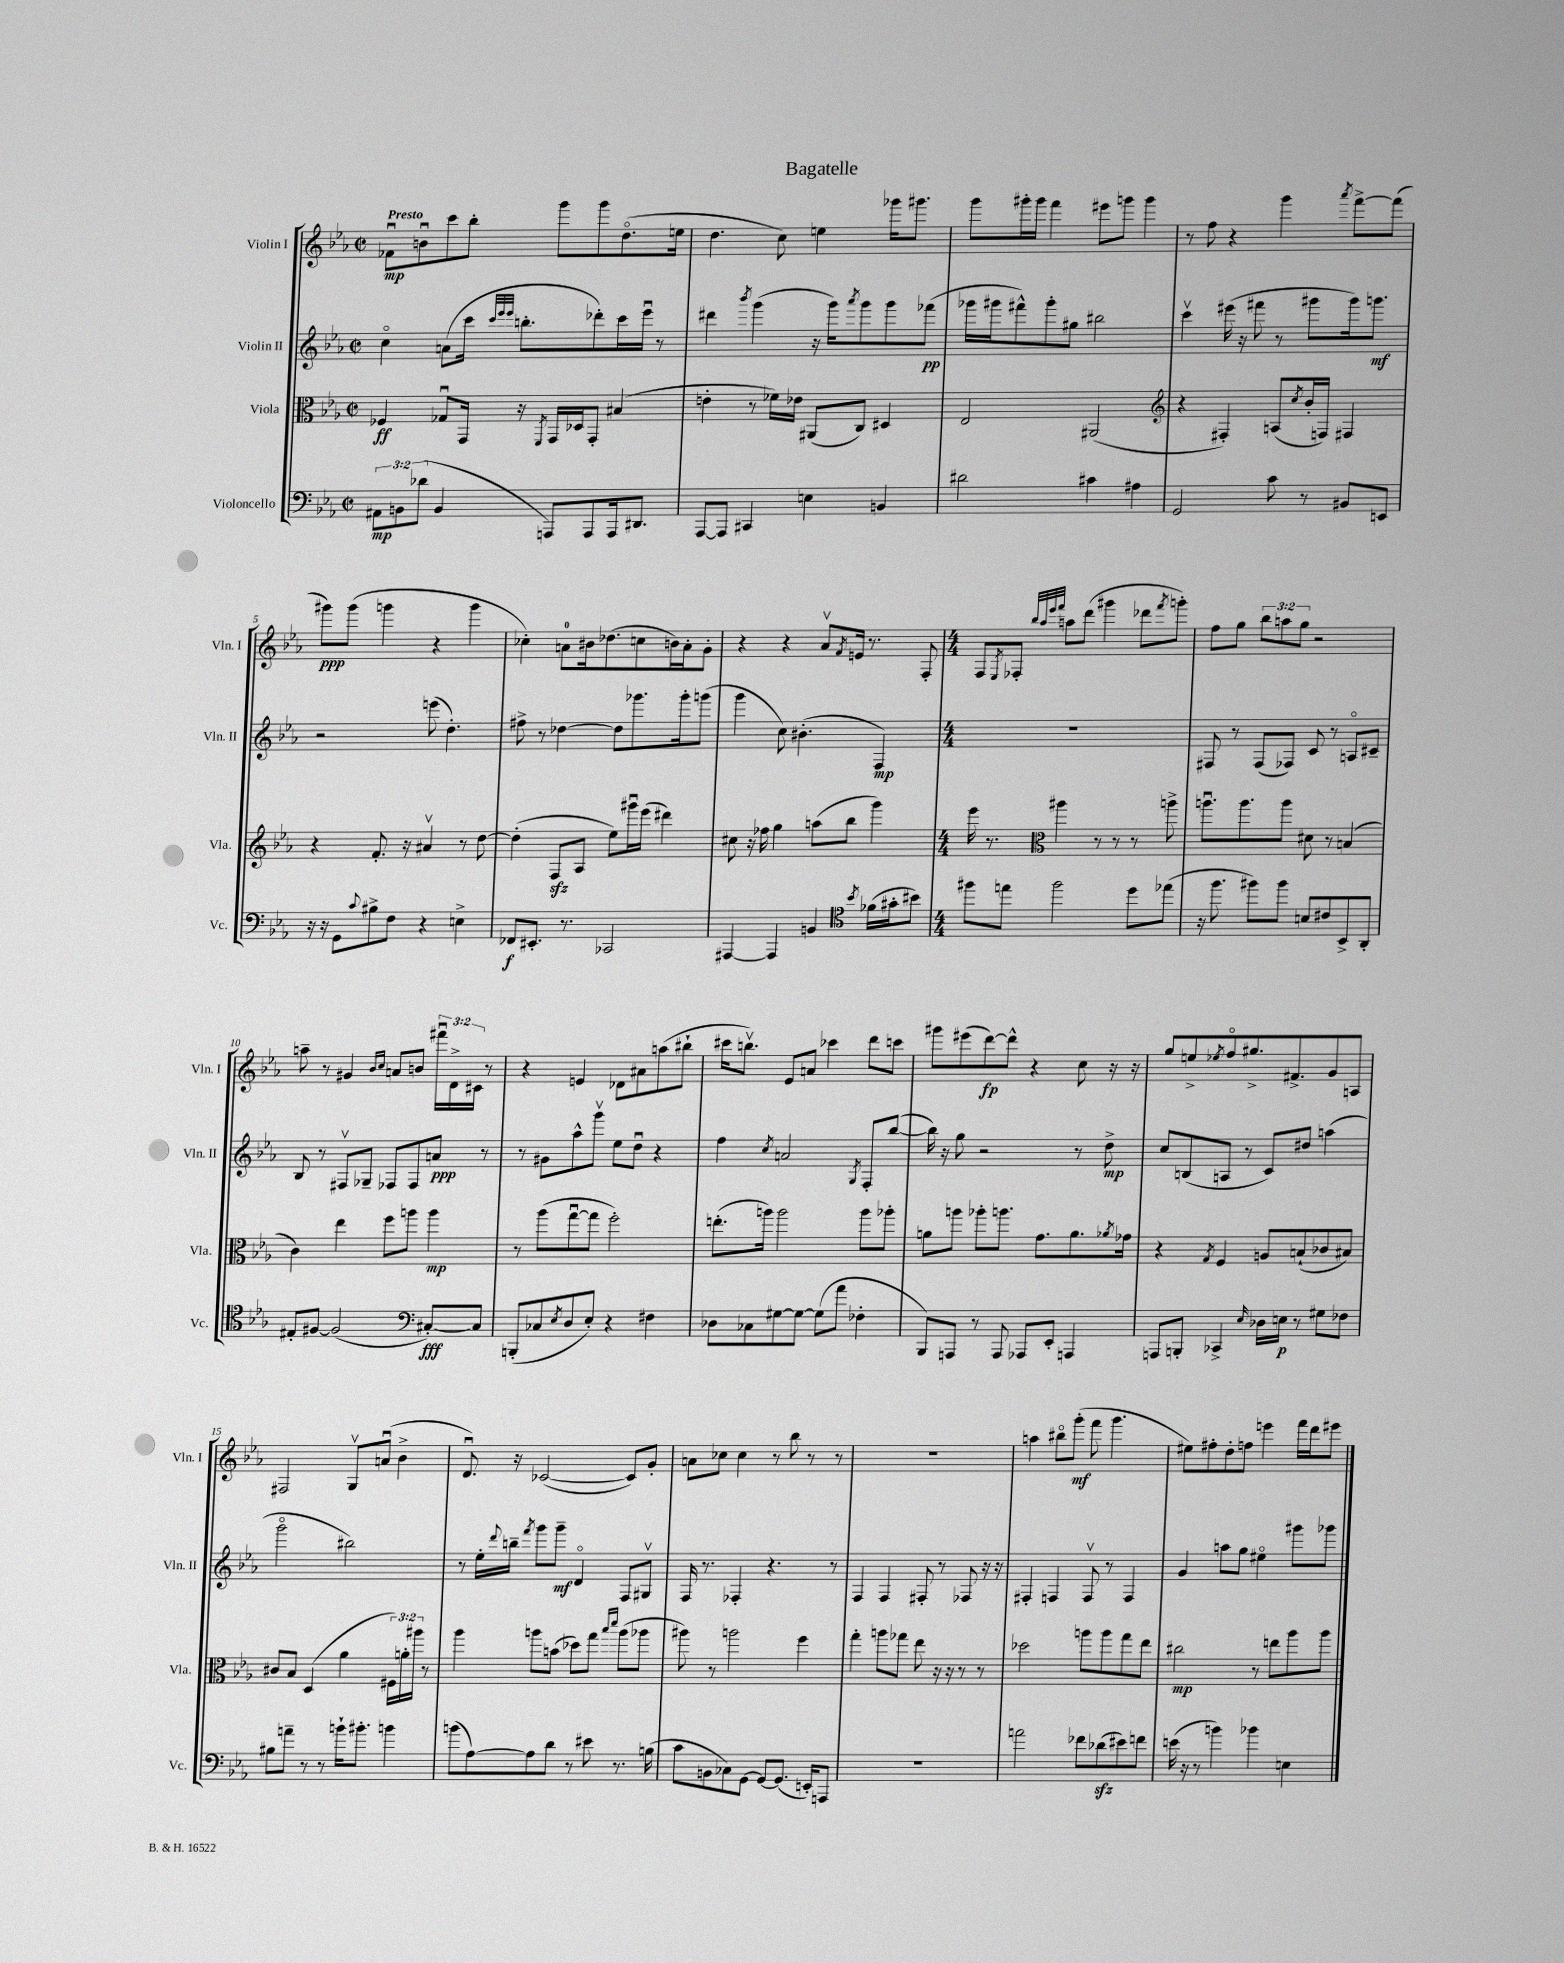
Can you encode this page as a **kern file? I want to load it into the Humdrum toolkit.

**kern	**dynam	**kern	**dynam	**kern	**dynam	**kern	**dynam
*part4	*part4	*part3	*part3	*part2	*part2	*part1	*part1
*staff4	*staff4	*staff3	*staff3	*staff2	*staff2	*staff1	*staff1
*I"Violoncello	*	*I"Viola	*	*I"Violin II	*	*I"Violin I	*
*I'Vc.	*	*I'Vla.	*	*I'Vln. II	*	*I'Vln. I	*
*clefF4	*	*clefC3	*	*clefG2	*	*clefG2	*
*k[b-e-a-]	*	*k[b-e-a-]	*	*k[b-e-a-]	*	*k[b-e-a-]	*
*M2/2	*	*M2/2	*	*M2/2	*	*M2/2	*
*met(c|)	*	*met(c|)	*	*met(c|)	*	*met(c|)	*
=1	=1	=1	=1	=1	=1	=1	=1
!	!	!	!	!	!	!LO:TX:a:B:t=Presto	!
12AA#X\L	mp	4F-X/	ff	4cc\	.	8f-Xu\L	mp
12BBn\	.	.	.	.	.	.	.
.	.	.	.	.	.	8bnu\	.
(12d-X\J	.	.	.	.	.	.	.
4BB/	.	8G-Xu/L	.	(8an\L	.	8ccc\	.
.	.	16GG/Jk	.	16ccc\Jk	.	8bb-'\J	.
.	.	.	.	32qqccc/LLL	.	.	.
.	.	.	.	32qqeee-/	.	.	.
.	.	.	.	32qqeee-/JJJ	.	.	.
.	.	16r	.	8.bbn'\L	.	.	.
.	.	8qFF/	.	.	.	.	.
8AAAn/L)	.	16GG/LL	.	.	.	8ggg\L	.
.	.	16D-X/J	.	.	.	.	.
8AAA/	.	8GG'/J	.	8ddd-X'\)	.	8ggg\	.
16AAA/k	.	(4B#X/	.	16ccc\L	.	(8.dd\	.
8.DD#X/J	.	.	.	16eee-u\JJ	.	.	.
.	.	.	.	8r	.	.	.
.	.	.	.	.	.	16een\Jk	.
=2	=2	=2	=2	=2	=2	=2	=2
[8AAA-/L	.	4en'\	.	4ddd#X\	.	4.dd\	.
8AAA-/J]	.	.	.	.	.	.	.
.	.	.	.	8qbbb-/	.	.	.
4CC#X/	.	8r	.	(4ggg\	.	.	.
.	.	16f-X\LL)	.	.	.	8cc\)	.
.	.	16e-X\JJ	.	.	.	.	.
4En\	.	(8AA#X/L	.	16r	.	4een\	.
.	.	.	.	16ggg\KL)	.	.	.
.	.	.	.	8qaaa-/	.	.	.
.	.	8C/J)	.	8ggg\	.	.	.
4BBn/	.	4D#X/	.	8ggg\	.	16ggg-X\KL	.
.	.	.	.	.	.	8.ggg#X\J	.
.	.	.	.	(8fff-X\J	pp	.	.
=3	=3	=3	=3	=3	=3	=3	=3
2d#X\	.	2E-/	.	16ggg-X\LL	.	8ggg\L	.
.	.	.	.	16ggg#X\J	.	.	.
.	.	.	.	8fff#X^^\)	.	16ggg#X'\L	.
.	.	.	.	.	.	16ggg#\JJ	.
.	.	.	.	8ggg#'\	.	4fff\	.
.	.	.	.	8gg#X\J	.	.	.
4c#X\	.	(2AA#X/	.	2bb#X\	.	8eee#X\L	.
.	.	.	.	.	.	8gggn\J	.
4A#X\	.	.	.	.	.	4ggg\	.
=4	=4	=4	=4	=4	=4	=4	=4
*	*	*clefG2	*	*	*	*	*
2GG/	.	4r	.	4cccv\	.	8r	.
.	.	.	.	.	.	8ff\	.
.	.	4F#X'/)	.	(16eee#X\	.	4r	.
.	.	.	.	16r	.	.	.
.	.	.	.	8fff#X\	.	.	.
8c\	.	(8An/L	.	8r	.	4ggg\	.
.	.	8qcc/	.	.	.	.	.
8r	.	16b-'/L	.	8ggg#X\L	.	.	.
.	.	16Fn/JJ)	.	.	.	.	.
.	.	.	.	.	.	8qaaa-/	.
8BB#X/L	.	4F#X/	.	16ggg#\k)	.	[8fff^\L	.
.	.	.	.	8.gggn\J	mf	.	.
8EEn/J	.	.	.	.	.	(8fff\J]	.
!!LO:LB:g=z
=5	=5	=5	=5	=5	=5	=5	=5
16r	.	4r	.	2r	.	8ggg#X\L)	ppp
16r	.	.	.	.	.	.	.
8GG\L	.	.	.	.	.	(8ggg#\J	.
8qqc/	.	.	.	.	.	.	.
8B#X^\	.	8.f'/	.	.	.	4gggn\	.
8F\J	.	.	.	.	.	.	.
.	.	16r	.	.	.	.	.
4r	.	4a#Xv/	.	(8eeen\	.	4r	.
.	.	.	.	4.dd'\)	.	.	.
4En^\	.	8r	.	.	.	4ggg\	.
.	.	[8dd\	.	.	.	.	.
=6	=6	=6	=6	=6	=6	=6	=6
8FF-X/L	f	(4dd'\]	.	8ff#X^\	.	4cc-X'\)	.
8.EE#X'/J	.	.	.	8r	.	.	.
.	.	8Fzz/L	.	[4dd-X\	.	8an\L	.
8.r	.	.	.	.	.	.	.
.	.	8A-/J	.	.	.	16b#X\k	.
.	.	.	.	.	.	(8.dd-X\	.
2CC-X/	.	8ee-\L)	.	8dd-\L]	.	.	.
.	.	16ggg#Xu\L	.	8.ggg-X\	.	8ccn\	.
.	.	(16eee-\JJ	.	.	.	.	.
.	.	4ddd#X\)	.	.	.	16bn\L)	.
.	.	.	.	16ggg-'\k	.	16a'\J	.
.	.	.	.	(8gggn\J	.	8g'\J	.
=7	=7	=7	=7	=7	=7	=7	=7
[4AAA#X/	.	8cc#X\	.	4ggg\	.	4r	.
.	.	16r	.	.	.	.	.
.	.	16ff-X\	.	.	.	.	.
4AAA#/]	.	4gg\	.	8cc\)	.	4r	.
.	.	.	.	(4.b#X'\	.	.	.
4BBn/	.	(8aan\L	.	.	.	8a-v/L	.
.	.	.	.	.	.	8qf/	.
.	.	8bb-\J	.	.	.	16en/Jk	.
.	.	.	.	.	.	8.r	.
8qe-/	.	.	.	.	.	.	.
(16f-X\LL	.	4ggg\)	.	4F/)	mp	.	.
16g#X'\J	.	.	.	.	.	.	.
8b#X\J)	.	.	.	.	.	8F'/	.
=8	=8	=8	=8	=8	=8	=8	=8
*clefC4	*	*	*	*	*	*	*
*M4/4	*	*M4/4	*	*M4/4	*	*M4/4	*
8ff#X\L	.	16eee-\	.	1r	.	8F/L	.
.	.	8.r	.	.	.	.	.
.	.	.	.	.	.	8qE-/	.
8een\J	.	.	.	.	.	8F-X'/J	.
*	*	*clefC3	*	*	*	*	*
.	.	.	.	.	.	32qqbb-/LLL	.
.	.	.	.	.	.	32qqaa-/	.
.	.	.	.	.	.	32qqeee-/	.
.	.	.	.	.	.	32qqfff/JJJ	.
2ff#\	.	4aa#X\	.	.	.	8aan\L	.
.	.	.	.	.	.	(8ddd\J	.
.	.	8r	.	.	.	4ggg#X\	.
.	.	8r	.	.	.	.	.
8dd\L	.	8r	.	.	.	8ddd-X\L	.
.	.	.	.	.	.	8qfff/	.
(8ee-X\J	.	8aan^\	.	.	.	8gggn'\J)	.
=9	=9	=9	=9	=9	=9	=9	=9
16r	.	8.aanu\L	.	8F#X/	.	8ff\L	.
8.ff\	.	.	.	.	.	.	.
.	.	.	.	8r	.	8gg\J	.
.	.	8.aa\	.	.	.	.	.
8ff#X\L)	.	.	.	(8F#/L	.	12bb-\L	.
.	.	.	.	.	.	12aan\	.
8ff#\J	.	8aa\J	.	8F-X/J)	.	.	.
.	.	.	.	.	.	12gg\J	.
8Bn/L	.	8d#X\	.	8c/	.	2r	.
8c#X/	.	8r	.	8r	.	.	.
8BB-^/	.	(4Bn/	.	8An/L	.	.	.
8AA-'/J	.	.	.	8c#X~/J	.	.	.
!!LO:LB:g=z
=10	=10	=10	=10	=10	=10	=10	=10
8E#X'/L	.	4c\)	.	8B-/	.	8aan~\	.
[8F#X/J	.	.	.	8r	.	8r	.
(2F#/]	.	4ee-\	.	8F#Xv/L	.	4g#X/	.
.	.	.	.	8G-X~/J	.	.	.
.	.	.	.	.	.	16qqb-/LL	.
.	.	.	.	.	.	16qqcc/JJ	.
.	.	8ff\L	.	8F-X/L	.	8an/L	.
.	.	8aan\J	.	8F-/	.	8bn/J	.
[8C#X'/L)	fff	4aa\	mp	8an/J	ppp	24fff#Xu\LL	.
.	.	.	.	.	.	24d^\	.
.	.	.	.	.	.	24c#X\JJ	.
8C#/J]	.	.	.	8r	.	8r	.
=11	=11	=11	=11	=11	=11	=11	=11
*clefF4	*	*	*	*	*	*	*
(8BBBn'/L	.	8r	.	8r	.	4r	.
8C-X/	.	(8aa-\L	.	8g#X\L	.	.	.
8qE-/	.	.	.	.	.	.	.
8D/	.	[8ggu\	.	8aa-^^\	.	4en/	.
8E-'/J)	.	8gg\J]	.	8gggv\J	.	.	.
4r	.	2ff'\)	.	8ee-\L	.	8d-X\L	.
.	.	.	.	8ddu\J	.	8a#X\	.
4F#X\	.	.	.	4r	.	(8aan\	.
.	.	.	.	.	.	8bb#X`\J	.
=12	=12	=12	=12	=12	=12	=12	=12
8D-X\L	.	(8.een'\L	.	4ff\	.	16ccc#X\KL	.
.	.	.	.	.	.	8.bbnv\J)	.
8C-X\	.	.	.	.	.	.	.
.	.	16aan\Jk)	.	.	.	.	.
.	.	.	.	8qcc/	.	.	.
[8G#X\	.	2aa\	.	2an/	.	8e-/L	.
8G#\J_	.	.	.	.	.	8an/J	.
(8G#\L]	.	.	.	.	.	4ccc-X\	.
8a-\J	.	.	.	.	.	.	.
.	.	.	.	8qG/	.	.	.
4F-X'\	.	8aa\L	.	8F'/L	.	8ddd\L	.
.	.	8aa-X'\J	.	([8bb-/J	.	8cccn\J	.
=13	=13	=13	=13	=13	=13	=13	=13
8BBB-/L)	.	8an\L	.	16bb-\])	.	8ggg#X\L	.
.	.	.	.	16r	.	.	.
8AAAn/J	.	8aan\J	.	8gg\	.	(8eee#X\	.
8r	.	8aa-X'\L	.	2r	.	[8ddd\)	fp
8AAA/	.	8.aan\J	.	.	.	8ddd^^\J]	.
8AAA-X/L	.	.	.	.	.	4r	.
.	.	8.g\L	.	.	.	.	.
8EE-'/J	.	.	.	.	.	.	.
4AAAn/	.	8.a\	.	8r	.	8cc\	.
.	.	.	.	8dd^\	mp	16r	.
.	.	8qa-X/	.	.	.	.	.
.	.	16g-X\Jk	.	.	.	16r	.
=14	=14	=14	=14	=14	=14	=14	=14
8AAAn/L	.	4r	.	8cc/L	.	8gg/L	.
8BBBn'/J	.	.	.	(8Bn/	.	8een^/	.
.	.	8qG/	.	.	.	8qee-X/	.
4CC-X^/	.	4F/	.	8An/J	.	8ff/	.
.	.	.	.	8r	.	8.gg#X^/	.
16qqE-/	.	.	.	.	.	.	.
16D-X\LL	.	8An/L	.	8c/L)	.	.	.
16En\JJ	p	.	.	.	.	8.f#X^/	.
8r	.	(8Bn`/	.	8dd#X/J	.	.	.
8G#X\L	.	8c-X/	.	(4aan\	.	8g/	.
8F-X\J	.	8B#X/J)	.	.	.	8An/J	.
!!LO:LB:g=z
=15	=15	=15	=15	=15	=15	=15	=15
8B#X\L	.	8c#X/L	.	2ggg\	.	2F#X/	.
8an~\J	.	8B-/J	.	.	.	.	.
8r	.	(4D/	.	.	.	.	.
8r	.	.	.	.	.	.	.
16bn`\KL	.	4a-\	.	2bb#X\)	.	8Gv/L	.
8.b#X'\J	.	.	.	.	.	.	.
.	.	.	.	.	.	(8anu/J	.
4bn\	.	24F#X\LL)	.	.	.	4b-^\	.
.	.	24an'\	.	.	.	.	.
.	.	24aa#X\JJ	.	.	.	.	.
.	.	8r	.	.	.	.	.
=16	=16	=16	=16	=16	=16	=16	=16
(8bn\L	.	4aa-\	.	8r	.	8.du/)	.
[8A-\)	.	.	.	16ee-'\LL	.	.	.
.	.	.	.	8qqddd/	.	.	.
.	.	.	.	16bbn~\JJ	.	16r	.
.	.	.	.	8qfff/	.	.	.
8A-\]	.	8aan\L	.	8ggg\L	.	([2c-X/	.
8d\J	.	(8bn\J	.	8ggg~\J	mf	.	.
8r	.	8dd-X\L)	.	4d/	.	.	.
8e#X\	.	8gg\J	.	.	.	.	.
.	.	16qqbb-/LL	.	.	.	.	.
.	.	16qqddd/JJ	.	.	.	.	.
8.r	.	(8aa\L	.	8F/L	.	8c-/L])	.
.	.	8aa-X\J	.	8G#Xv/J	.	8g'/J	.
(16Bn\	.	.	.	.	.	.	.
=17	=17	=17	=17	=17	=17	=17	=17
8c\L	.	8aa#X\)	.	16F/	.	8an\L	.
.	.	.	.	8.r	.	.	.
8BBn\	.	8r	.	.	.	8cc-X\J	.
8C-X\)	.	2aan\	.	4F-X'/	.	4cc-\	.
[8GG\J	.	.	.	.	.	.	.
8GG/L_	.	.	.	4.r	.	8r	.
(8.GG/J]	.	.	.	.	.	8bb-\	.
.	.	4ff\	.	.	.	8r	.
16EEn'/KL)	.	.	.	.	.	.	.
8AAAn/J	.	.	.	8r	.	8r	.
=18	=18	=18	=18	=18	=18	=18	=18
1r	.	4gg'\	.	4F/	.	1r	.
.	.	8aan\L	.	4F/	.	.	.
.	.	8gg-X\J	.	.	.	.	.
.	.	8ee-\	.	8F#X'/	.	.	.
.	.	16r	.	8r	.	.	.
.	.	16r	.	.	.	.	.
.	.	8r	.	8F-X/	.	.	.
.	.	8r	.	16r	.	.	.
.	.	.	.	16r	.	.	.
=19	=19	=19	=19	=19	=19	=19	=19
2an\	.	2dd-X\	.	4F#X'/	.	4aan\	.
.	.	.	.	4Fn/	.	8bb#X\L	.
.	.	.	.	.	.	(8ggg'\J	mf
8f-X\L	.	8aan\L	.	8Fv/	.	8fff\	.
(8d-Xzz\	.	8aa\	.	8r	.	4.ggg\	.
8e#X\)	.	8gg\	.	4F/	.	.	.
8fn\J	.	8ee-\J	.	.	.	.	.
=20	=20	=20	=20	=20	=20	=20	=20
(16en\	.	2cc#X\	mp	4g/	.	8ee#X\L)	.
16r	.	.	.	.	.	.	.
8r	.	.	.	.	.	8ff#X'\	.
4bn\)	.	.	.	8aan\L	.	8dd'\	.
.	.	.	.	8gg\J	.	8ffn\J	.
4b-X\	.	8r	.	4ee#X\	.	4eeen\	.
.	.	8een\L	.	.	.	.	.
4En\	.	8aa-\	.	8ggg#X\L	.	16fff\LL	.
.	.	.	.	.	.	16ddd\J	.
.	.	8aa-\J	.	8ggg-X\J	.	8eee#X\J	.
==	==	==	==	==	==	==	==
*-	*-	*-	*-	*-	*-	*-	*-
